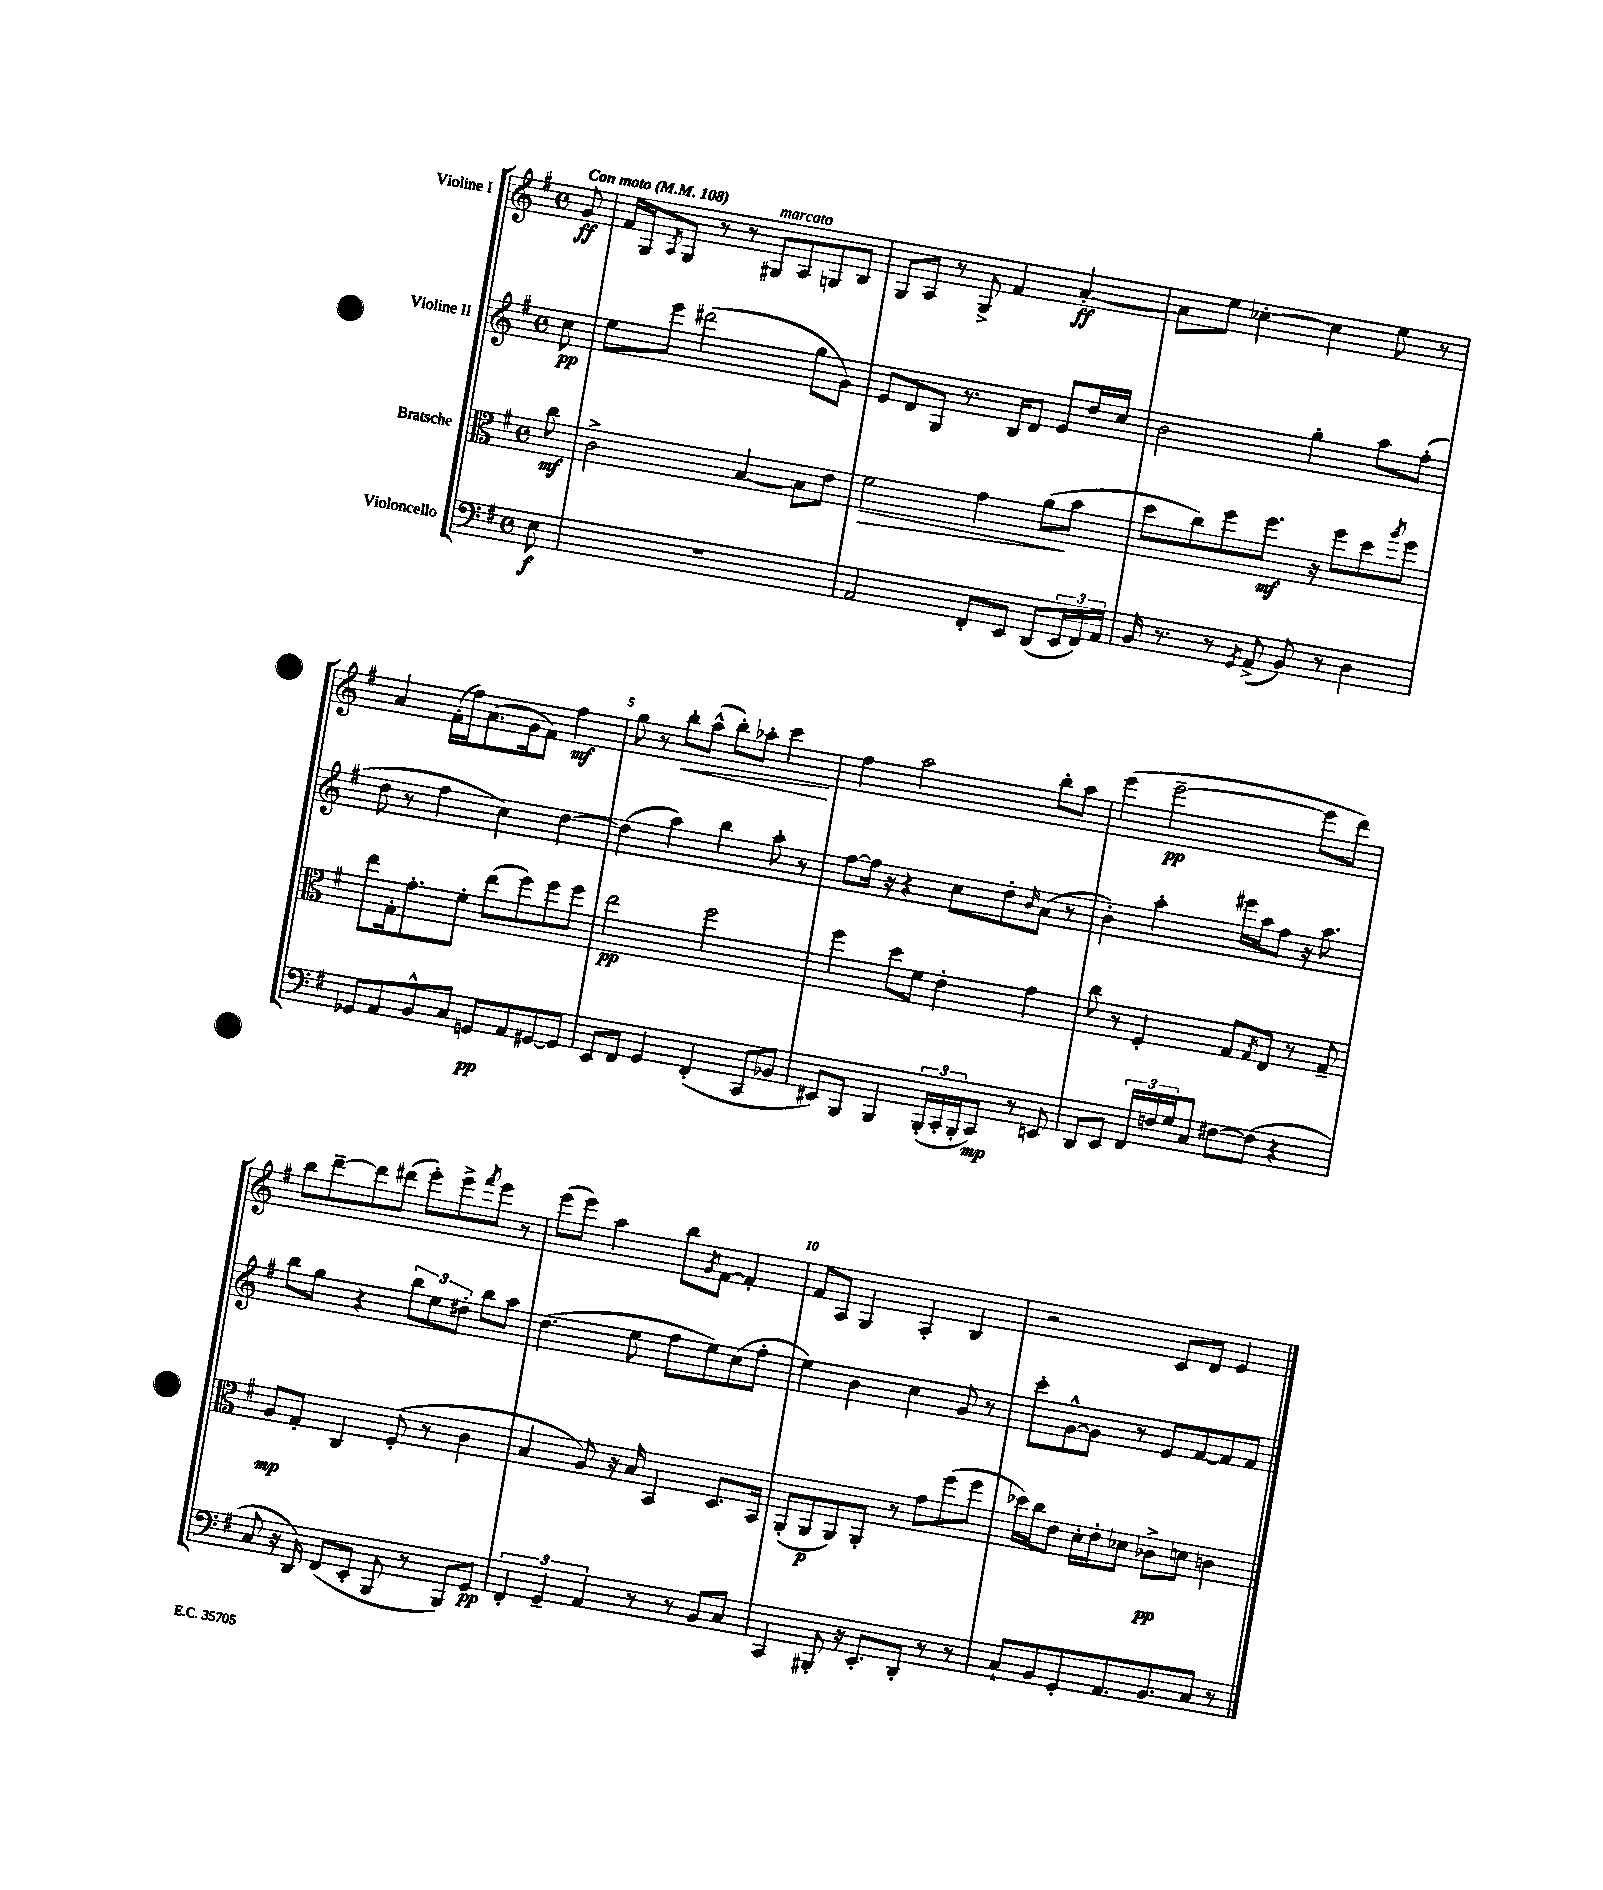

**kern	**kern	**kern	**kern
*staff4	*staff3	*staff2	*staff1
*clefF4	*clefC3	*clefG2	*clefG2
*k[f#]	*k[f#]	*k[f#]	*k[f#]
*M4/4	*M4/4	*M4/4	*M4/4
*met(c)	*met(c)	*met(c)	*met(c)
*MM108	*MM108	*MM108	*MM108
8E	8cc	8cc	8g
=	=	=	=
1r	2c^	8ee	16f#
.	.	.	16G
.	.	.	8qA
.	.	8eee	8G
.	.	(2ddd#	8r
.	.	.	8r
.	[4B	.	8G#
.	.	.	8A
.	8B]	8gg	8G
.	8e	8g)	8B
=	=	=	=
2AA	2f#	8e	8G
.	.	8d	8A
.	.	8G	8r
.	.	8.r	8G^
8FF#'	4g	.	4f#
.	.	16B	.
8EE	.	8d	.
(8DD	(8a	8e	[4a'
24EE	8b	16dd	.
24FF#)	.	.	.
.	.	16cc	.
24AA	.	.	.
=	=	=	=
16BB	8dd	2b	8a]
8.r	.	.	.
.	8cc)	.	8ee
8r	8ff#	.	[4cc-'
8qGG	.	.	.
(8AA^	8.ff#	.	.
8BB)	.	4gg'	4cc-]
.	16r	.	.
8r	8ff#	.	.
4D	8dd	8aa	8ee
.	8qaa	.	.
.	8ff#	(8ff#'	8r
=	=	=	=
8GG-	8ee	8dd	4a
8AA	16G'	8r	.
.	8.g'	.	.
8BB^^	.	4ff#	(16f#'
.	.	.	16ff#)
8C	8f#'	.	(8.a
8GG	(8ee	4cc)	.
.	.	.	16g
8AA	8ff#)	.	8f#)
[8GG#	8ff#	[4dd	4ff#
8GG#]	8ff#	.	.
=	=	=	=
8EE	2ee	(4dd]	8gg
8FF#	.	.	8r
4GG	.	4aa)	8bb'
.	.	.	(8aa^^
(4FF#'	2ff#	4bb	8bb')
.	.	.	8aa-'
8CC	.	8aa'	4ccc
8BB-	.	8r	.
=	=	=	=
8EE#)	4ff#	[8ff#	4ff#
8BBB	.	16ff#]	.
.	.	16r	.
4BBB	8dd	4r	2aa
.	8f#	.	.
(24BBB'	4e'	8cc	.
24CC'	.	.	.
24BBB'	.	.	.
8CC)	.	8dd'	.
.	.	16qqb	.
8r	4g	(8a	8bb'
8EE	.	8r	8aa
=	=	=	=
8DD	8cc	4b')	(4eee
8EE	8r	.	.
24FF#	4F#'	4aa'	[2eee~
24F	.	.	.
24G	.	.	.
8C	.	.	.
[8F#	8G	16eee#	.
.	.	16aa	.
.	8qG	.	.
(8F#]	8E	8ff#	.
4r	8r	16r	8eee]
.	.	8.aa	.
.	8G~	.	8ddd)
=	=	=	=
8C	8A	8bb	8bb
16r	8G'	8gg	[8ddd~
16DD)	.	.	.
(8FF#	4C	4r	8ddd]
8EE'	.	.	(8ddd#
8BBB	(8F#'	12bb	8eee')
.	.	12ee	.
8r	8r	.	8eee^
.	.	12dd#'	.
.	.	.	8qfff#
8BBB)	4c	8bb	8eee
8GG	.	8aa	8r
=	=	=	=
6FF#'	4B	(4.dd	(8eee
.	.	.	8eee)
6GG~	.	.	.
.	8A)	.	4aa
6AA	.	.	.
.	16r	8ee	.
.	16B	.	.
8r	4BB	8ff#	8bb
.	.	.	8qg
8r	.	8ee)	[8f#
8BB	8.D	(8cc	4f#']
8C	.	8ff#'	.
.	16BB	.	.
=	=	=	=
4CC	(8AA'	4ee)	8f#
.	8AA	.	8A
8BBB#'	8AA)	4b	4G
16r	8AA'	.	.
8.EE'	.	.	.
.	8r	4cc	4A'
8DD'	8g	.	.
8r	(8ff#	8g	4B
8r	8ff#	8r	.
=	=	=	=
8C`	16dd-)	8ccc'	2r
.	16cc	.	.
8BB	8e	[8g^^	.
8GG'	16d'	8g]	.
.	16e'	.	.
8.AA	8d-	8r	.
.	8c-^	8e	8c
8.BB	.	.	.
.	8d	[8f#	8d
8C	4c	8f#]	4e
8r	.	8f#	.
==	==	==	==
*-	*-	*-	*-
